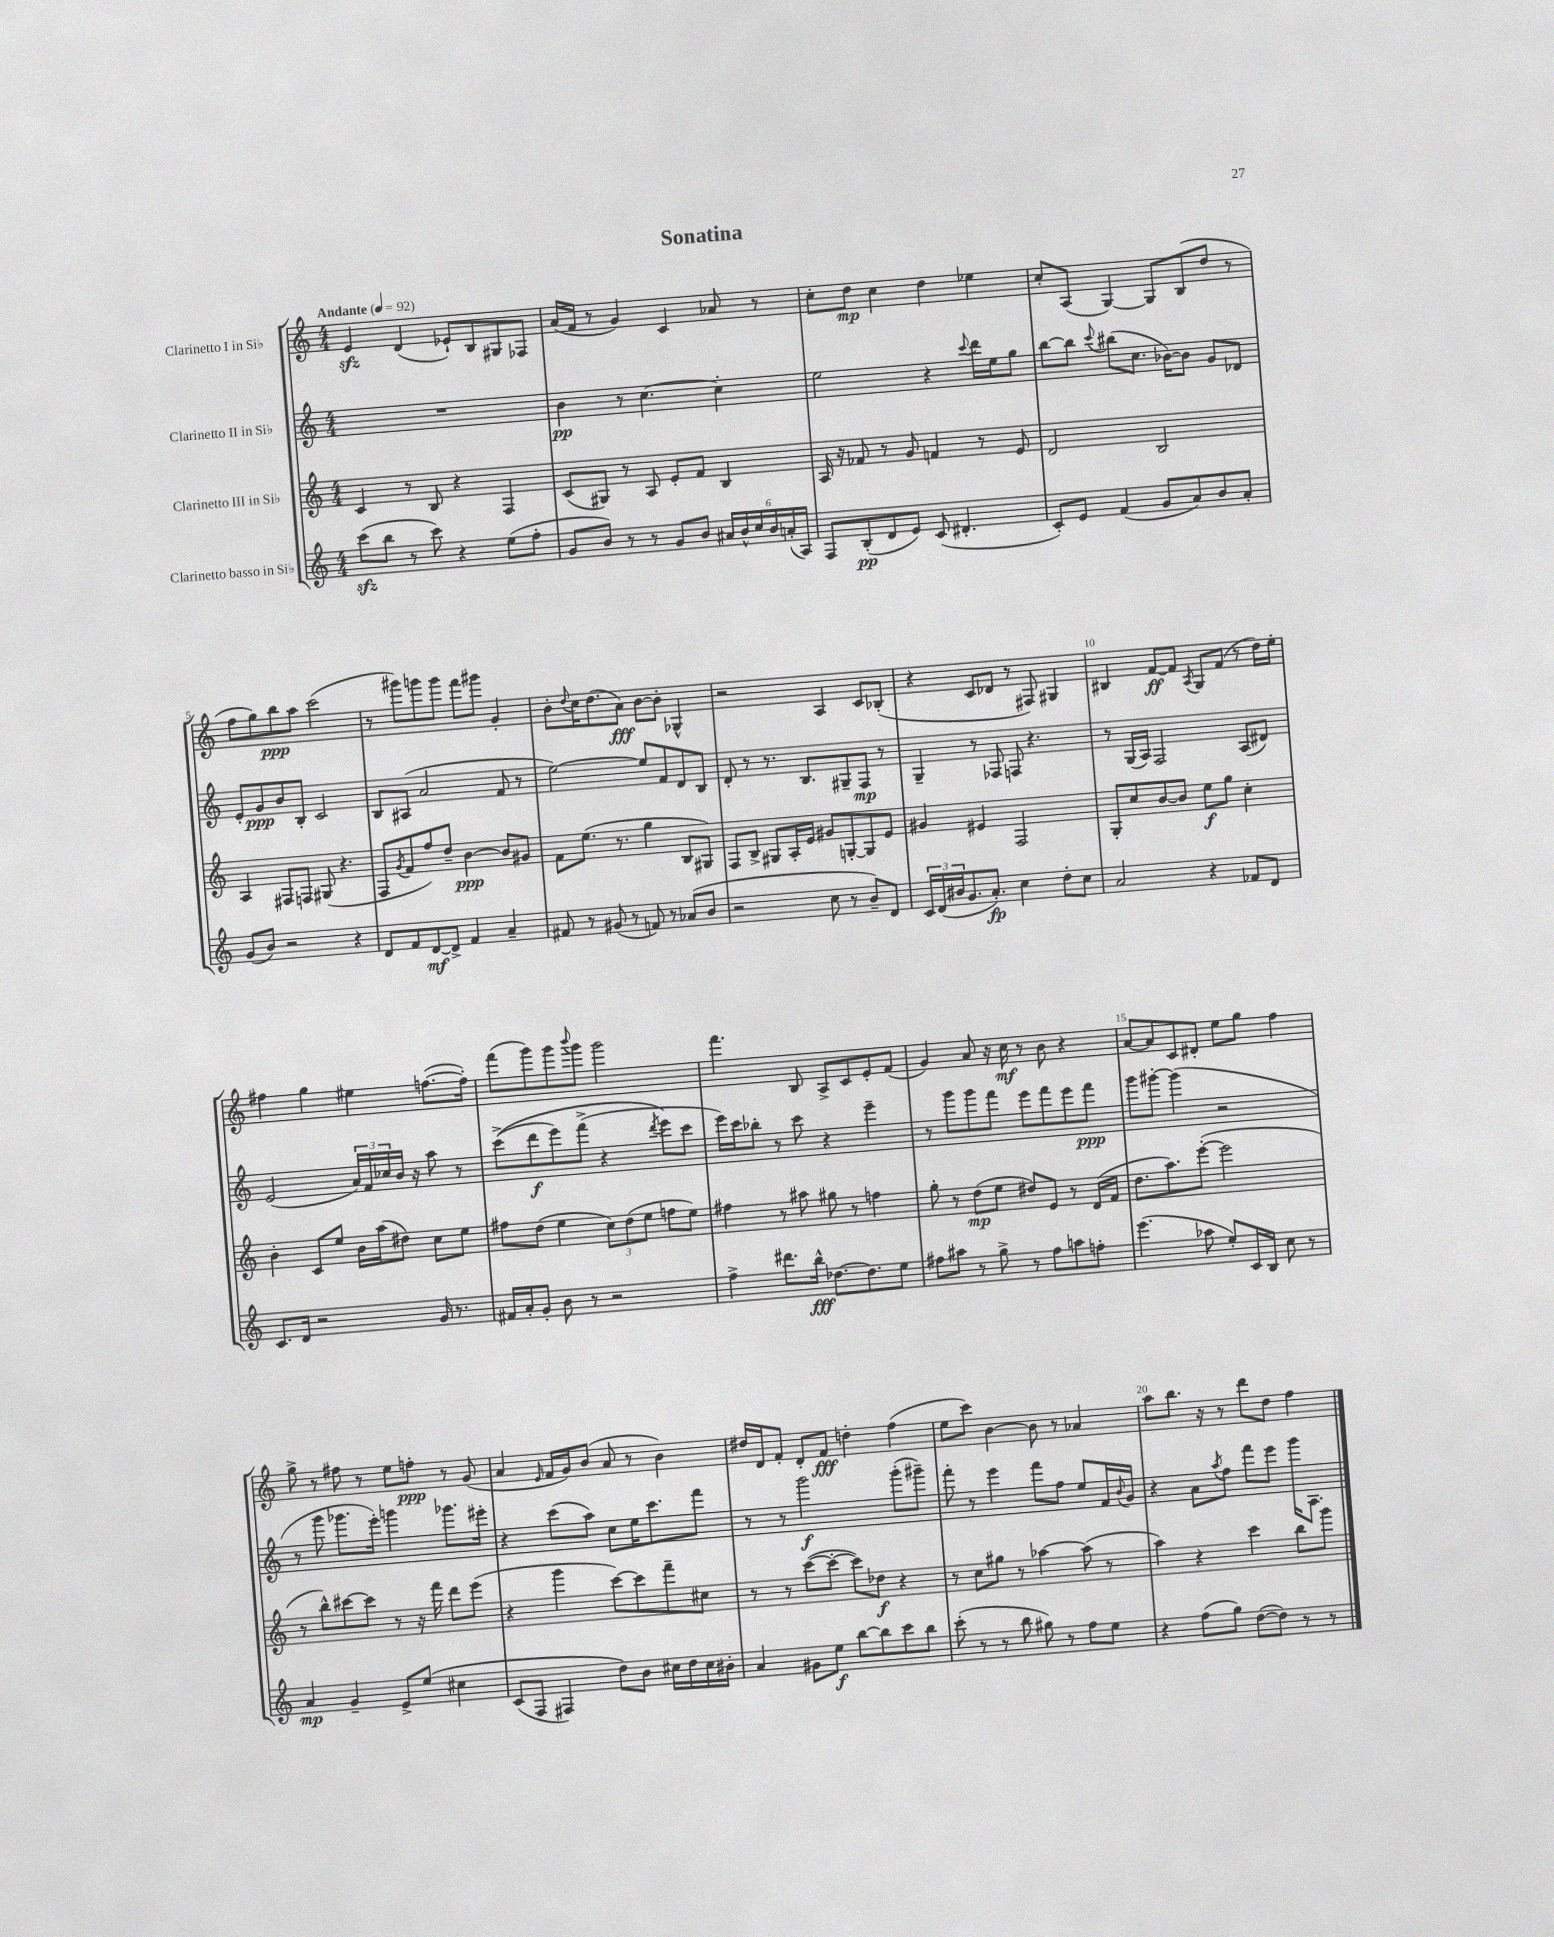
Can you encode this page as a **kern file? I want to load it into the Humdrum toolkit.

**kern	**dynam	**kern	**dynam	**kern	**dynam	**kern	**dynam
*part4	*part4	*part3	*part3	*part2	*part2	*part1	*part1
*staff4	*staff4	*staff3	*staff3	*staff2	*staff2	*staff1	*staff1
*I"Clarinetto basso in Si♭	*	*I"Clarinetto III in Si♭	*	*I"Clarinetto II in Si♭	*	*I"Clarinetto I in Si♭	*
*clefG2	*	*clefG2	*	*clefG2	*	*clefG2	*
*k[]	*	*k[]	*	*k[]	*	*k[]	*
*M4/4	*	*M4/4	*	*M4/4	*	*M4/4	*
*MM92	*	*MM92	*	*MM92	*	*MM92	*
=1	=1	=1	=1	=1	=1	=1	=1
!	!	!	!	!	!	!LO:TX:a:B:t=Andante	!
(8ccczz\L	.	4c/	.	1r	.	4ezz/	.
8bb\J	.	.	.	.	.	.	.
8r	.	8r	.	.	.	(4d/	.
8ccc\)	.	8B/	.	.	.	.	.
4r	.	4r	.	.	.	8e-X`/L)	.
.	.	.	.	.	.	8B/	.
(8ee\L	.	4F/	.	.	.	8G#X/	.
8ff'\J	.	.	.	.	.	8F-X/J	.
=2	=2	=2	=2	=2	=2	=2	=2
8g/L	.	(8c/L	.	4b\	pp	(16a/LL	.
.	.	.	.	.	.	16f/JJ	.
8b/J)	.	8G#X/J)	.	.	.	8r	.
8r	.	8r	.	8r	.	4g/)	.
8r	.	8A/	.	[4.cc\	.	.	.
8g/L	.	8e'/L	.	.	.	4c/	.
8b/J	.	8f/J	.	.	.	.	.
24a#X/LL	.	4B/	.	4cc'\]	.	8a-X/	.
24b^^/	.	.	.	.	.	.	.
24cc/	.	.	.	.	.	.	.
24b/	.	.	.	.	.	8r	.
(24an'/	.	.	.	.	.	.	.
24A/JJ)	.	.	.	.	.	.	.
=3	=3	=3	=3	=3	=3	=3	=3
8F/L	.	16A/	.	2ee\	.	8cc'\L	.
.	.	16r	.	.	.	.	.
(8B'/	pp	8f-X/	.	.	.	8dd\J	mp
8d/	.	8r	.	.	.	4cc\	.
8e/J)	.	8g/	.	.	.	.	.
(8c/	.	4fn/	.	4r	.	4dd\	.
4.d#X'/	.	.	.	.	.	.	.
.	.	.	.	8qqccc/	.	.	.
.	.	8r	.	16ddd\LL	.	4ee-X\	.
.	.	.	.	16ee\J	.	.	.
.	.	8e/	.	8gg\J	.	.	.
=4	=4	=4	=4	=4	=4	=4	=4
8c'/L)	.	2d/	.	[8bb\L	.	8cc'/L	.
8e/J	.	.	.	8bb\J]	.	(8A/J	.
.	.	.	.	8qqccc/	.	.	.
(4f/	.	.	.	(8bb#X\L	.	[4G/)	.
.	.	.	.	8.cc\J	.	.	.
8g/L	.	2B/	.	.	.	8G/L]	.
.	.	.	.	[16b-X\KL)	.	.	.
8a/)	.	.	.	8b-\J]	.	(8B/	.
8b/	.	.	.	8g/L	.	8dd/J	.
8a'/J	.	.	.	8d-X/J	.	8r	.
!!LO:LB:g=z
=5	=5	=5	=5	=5	=5	=5	=5
(8g/L	.	4A/	.	8e'/L	.	8ff\L	.
8b/J)	.	.	.	8g/	ppp	8gg\)	.
2r	.	8F#X/L	.	8b/	.	8bb\	ppp
.	.	8Fn/J	.	8B'/J	.	8aa\J	.
.	.	(8G#X/	.	2c/	.	(2ccc\	.
.	.	4.r	.	.	.	.	.
4r	.	.	.	.	.	.	.
=6	=6	=6	=6	=6	=6	=6	=6
8d/L	.	8F/L	.	8B/L	.	8r	.
.	.	8qg/	.	.	.	.	.
8f/	.	8f/	.	(8A#X/J	.	8ggg#X\L)	.
[8d/	mf	8ff/)	.	2a/	.	8gggn\	.
8d^/J]	.	8dd~/J	.	.	.	8ggg\J	.
4f/	.	[4b\	ppp	.	.	8fff\L	.
.	.	.	.	.	.	8ggg#X\J	.
4a~/	.	8b/L]	.	8f/	.	4g'/	.
.	.	8g#X/J	.	8r	.	.	.
=7	=7	=7	=7	=7	=7	=7	=7
8f#X/	.	8f\L	.	[2ee\)	.	8b'\L	.
.	.	.	.	.	.	8qqdd/	.
8r	.	(8.ee\J	.	.	.	16cc\K	.
.	.	.	.	.	.	(8.dd\	.
(8g#X/	.	.	.	.	.	.	.
.	.	8.r	.	.	.	.	.
8r	.	.	.	.	.	8a\J)	fff
8fn/)	.	4gg\	.	8ee/L]	.	[8b\L	.
8r	.	.	.	8f/	.	8b'\J]	.
(8a-X/L	.	8B/L	.	8d/	.	4G-X^^/	.
8b/J	.	8G#X/J)	.	8B/J	.	.	.
=8	=8	=8	=8	=8	=8	=8	=8
2r	.	8F/L	.	8d'/	.	2r	.
.	.	8B^/J	.	8r	.	.	.
.	.	8G#X/L	.	8.r	.	.	.
.	.	16A'/L	.	.	.	.	.
.	.	16e/JJ	.	8.B/L	.	.	.
8cc\	.	8g#X/L	.	.	.	4A/	.
8r	.	[8Gn'/	.	8G#X~/	.	.	.
8b~/L)	.	8G/]	.	8F/J	mp	8c/L	.
8d/J	.	8e/J	.	8r	.	(8B-X'/J	.
=9	=9	=9	=9	=9	=9	=9	=9
24c/LL	.	4g#X/	.	4G~/	.	4r	.
(24d/	.	.	.	.	.	.	.
24b#X/J	.	.	.	.	.	.	.
8.g/	.	.	.	.	.	.	.
.	.	4e#X/	.	8r	.	8c/L	.
8.a'/J)	fp	.	.	.	.	.	.
.	.	.	.	8F-X/	.	8d-X/J	.
4cc\	.	2F/	.	8Fn/	.	8r	.
.	.	.	.	4.r	.	8F#X/)	.
8dd'\L	.	.	.	.	.	4G#X/	.
8cc\J	.	.	.	.	.	.	.
=10	=10	=10	=10	=10	=10	=10	=10
2a/	.	8G'/L	.	8r	.	4B#X/	.
.	.	8cc/	.	(16G/LL	.	.	.
.	.	.	.	16A/JJ)	.	.	.
.	.	[8b/	.	2F/	.	[8f/L	ff
.	.	8b/J]	.	.	.	8f/J]	.
.	.	.	.	.	.	8qA/	.
4r	.	8ee\L	f	.	.	8G/L	.
.	.	8gg\J	.	.	.	(8f/J	.
8f-X/L	.	4cc'\	.	(8A/L	.	8r	.
8d/J	.	.	.	8d#X/J)	.	16dd\LL)	.
.	.	.	.	.	.	16ee'\JJ	.
!!LO:LB:g=z
=11	=11	=11	=11	=11	=11	=11	=11
8.c/L	.	4b'\	.	(2e/	.	4ff#X\	.
16d/Jk	.	.	.	.	.	.	.
2r	.	8c/L	.	.	.	4gg\	.
.	.	8ee/J	.	.	.	.	.
.	.	16b\LL	.	24a/LL)	.	4ee#X\	.
.	.	.	.	24f/	.	.	.
.	.	(16aa\J	.	.	.	.	.
.	.	.	.	24cc-X/	.	.	.
.	.	8dd#X\J)	.	16b/JJ	.	.	.
.	.	.	.	16r	.	.	.
16g/	.	8cc\L	.	8aa\	.	([8.ffn\L	.
8.r	.	.	.	.	.	.	.
.	.	8ee\J	.	8r	.	.	.
.	.	.	.	.	.	16ff'\Jk])	.
=12	=12	=12	=12	=12	=12	=12	=12
16f#X/LL	.	8ff#X\L	.	((8ccc^\L	.	(8fff\L	.
16a'/J	.	.	.	.	.	.	.
8g'/J	.	(8dd\J	.	8ddd\	f	8ggg\)	.
8b\	.	4ee\	.	8eee\)	.	8ggg\	.
.	.	.	.	.	.	8qqbbb/	.
8r	.	.	.	(8fff^\J	.	8ggg\J	.
2r	.	12cc\L)	.	4r	.	2ggg\	.
.	.	(12dd\	.	.	.	.	.
.	.	12ee\J	.	.	.	.	.
.	.	.	.	8qddd/	.	.	.
.	.	8ffn\L	.	8eee\L)	.	.	.
.	.	8ee\J)	.	8ccc\J	.	.	.
=13	=13	=13	=13	=13	=13	=13	=13
4ff^\	.	4ff#X\	.	16eee\LL)	.	4.fff\	.
.	.	.	.	16ccc\J	.	.	.
.	.	.	.	8bb-X'\J	.	.	.
8.ddd#X\L	.	8r	.	8r	.	.	.
.	.	8aa#X\	.	8ccc\	.	8B/	.
16bb^^\Jk	fff	.	.	.	.	.	.
[8.dd-X\L	.	8gg#X\	.	4r	.	8A^/L	.
.	.	8r	.	.	.	8c/	.
8.dd-\]	.	.	.	.	.	.	.
.	.	4ffn\	.	4eee~\	.	8e'/	.
8ee\J	.	.	.	.	.	(8f/J	.
=14	=14	=14	=14	=14	=14	=14	=14
8ff#X\L	.	8gg'\	.	8r	.	4g/)	.
8aa#X\J	.	8r	.	8ggg\L	.	.	.
8r	.	(8dd\L	mp	8ggg\	.	8a/	.
8gg^\	.	8ee\J	.	8fff\J	.	16r	.
.	.	.	.	.	.	16cc\	mf
8r	.	8dd#X/L)	.	8eee\L	.	8r	.
8ff#\L	.	8e/J	.	8fff\	.	8b\	.
8aan\	.	8r	.	8eee\	.	4r	.
8ffn'\J	.	(16d/LL	.	8fff\J	ppp	.	.
.	.	16f/JJ	.	.	.	.	.
=15	=15	=15	=15	=15	=15	=15	=15
(4.eee\	.	8.dd\L	.	8ggg\L	.	[8a/L	.
.	.	.	.	[8ggg#X'\J	.	8a/]	.
.	.	8.aa\)	.	.	.	.	.
.	.	.	.	(4ggg#\]	.	8c/	.
8aa-X\	.	([8eee'\J	.	.	.	8d#X'/J	.
8ee'/L)	.	2eee\]	.	2r	.	8ee\L	.
16c/L	.	.	.	.	.	8gg\J	.
16B/JJ	.	.	.	.	.	.	.
8cc\	.	.	.	.	.	4ff\	.
8r	.	.	.	.	.	.	.
!!LO:LB:g=z
=16	=16	=16	=16	=16	=16	=16	=16
4a/	mp	8r	.	8r	.	8gg^\	.
.	.	8bb^^\L)	.	8ggg\	.	8r	.
4g~/	.	[8ccc#X\	.	8.ggg-X\L	.	8ff#X\	.
.	.	8ccc#\J]	.	.	.	8r	.
.	.	.	.	16eee'\Jk)	.	.	.
8e^/L	.	8r	.	4gggn\	.	8ee\L	.
(8ee/J	.	16r	.	.	.	8ffn'\J	ppp
.	.	16fff\	.	.	.	.	.
4cc#X\	.	8ddd\L	.	8.ggg-X\L	.	8r	.
.	.	(8eee\J	.	.	.	(8g/	.
.	.	.	.	16eee#X'\Jk	.	.	.
=17	=17	=17	=17	=17	=17	=17	=17
(8c/L	.	4r	.	4r	.	4a/	.
8F/J	.	.	.	.	.	.	.
.	.	.	.	.	.	16qqe/	.
4F#X/)	.	4ggg\	.	(8ccc\L	.	16f/LL	.
.	.	.	.	.	.	16g/J)	.
.	.	.	.	8aa\J)	.	(8b/J	.
8dd\L)	.	[8ccc\L)	.	8cc\L	.	8a/	.
8b\J	.	8ccc\]	.	16ee\K	.	8r	.
.	.	.	.	8.ccc\	.	.	.
16cc#X\LL	.	8fff~\	.	.	.	4b\)	.
16dd\	.	.	.	.	.	.	.
16cc#\	.	8cc#X\J	.	8fff\J	.	.	.
16b#X'\JJ	.	.	.	.	.	.	.
=18	=18	=18	=18	=18	=18	=18	=18
4a/	.	8r	.	8r	.	16dd#X/LL	.
.	.	.	.	.	.	16d/J	.
.	.	8r	.	8r	.	8f'/J	.
8g#X\L	.	([8ccc\L	.	2ggg\	f	8d'/L	.
8ee\J	f	8ccc'\J_	.	.	.	8f/J	fff
[8bb\L	.	8ccc\L])	.	.	.	4ddn'\	.
8bb\]	.	8dd-X\J	f	.	.	.	.
8ccc\	.	4r	.	(8ggg'\L	.	(4ff\	.
8bb\J	.	.	.	8ggg#X~\J)	.	.	.
=19	=19	=19	=19	=19	=19	=19	=19
(8ccc'\	.	8r	.	8fff'\	.	8ee\L	.
8r	.	8cc\L	.	8r	.	8ccc\J)	.
8r	.	8gg#X\J	.	4eee\	.	[4b\	.
8bb\	.	8r	.	.	.	.	.
8gg#X\)	.	[4aa-X\	.	8fff\L	.	8b\]	.
8r	.	.	.	8ff\J	.	8r	.
8ff\L	.	(8aa-\]	.	8ee/L	.	4a-X/	.
8ee\J	.	8r	.	16f/L	.	.	.
.	.	.	.	8qqb/	.	.	.
.	.	.	.	16g/JJ	.	.	.
=20	=20	=20	=20	=20	=20	=20	=20
4r	.	4aa\)	.	4r	.	8aa\L	.
.	.	.	.	.	.	8.bb\J	.
(8ff\L	.	4r	.	8a\L	.	.	.
.	.	.	.	.	.	16r	.
.	.	.	.	8qaa/	.	.	.
8gg\J)	.	.	.	8ff\J	.	8r	.
([8dd\L	.	4ccc\	.	8fff\L	.	8ddd\L	.
8dd\J])	.	.	.	8eee\J	.	8dd\J	.
8r	.	8bb\L	.	16ggg\KL	.	4ff\	.
.	.	.	.	8.A\J	.	.	.
8r	.	8ggg\J	.	.	.	.	.
==	==	==	==	==	==	==	==
*-	*-	*-	*-	*-	*-	*-	*-
